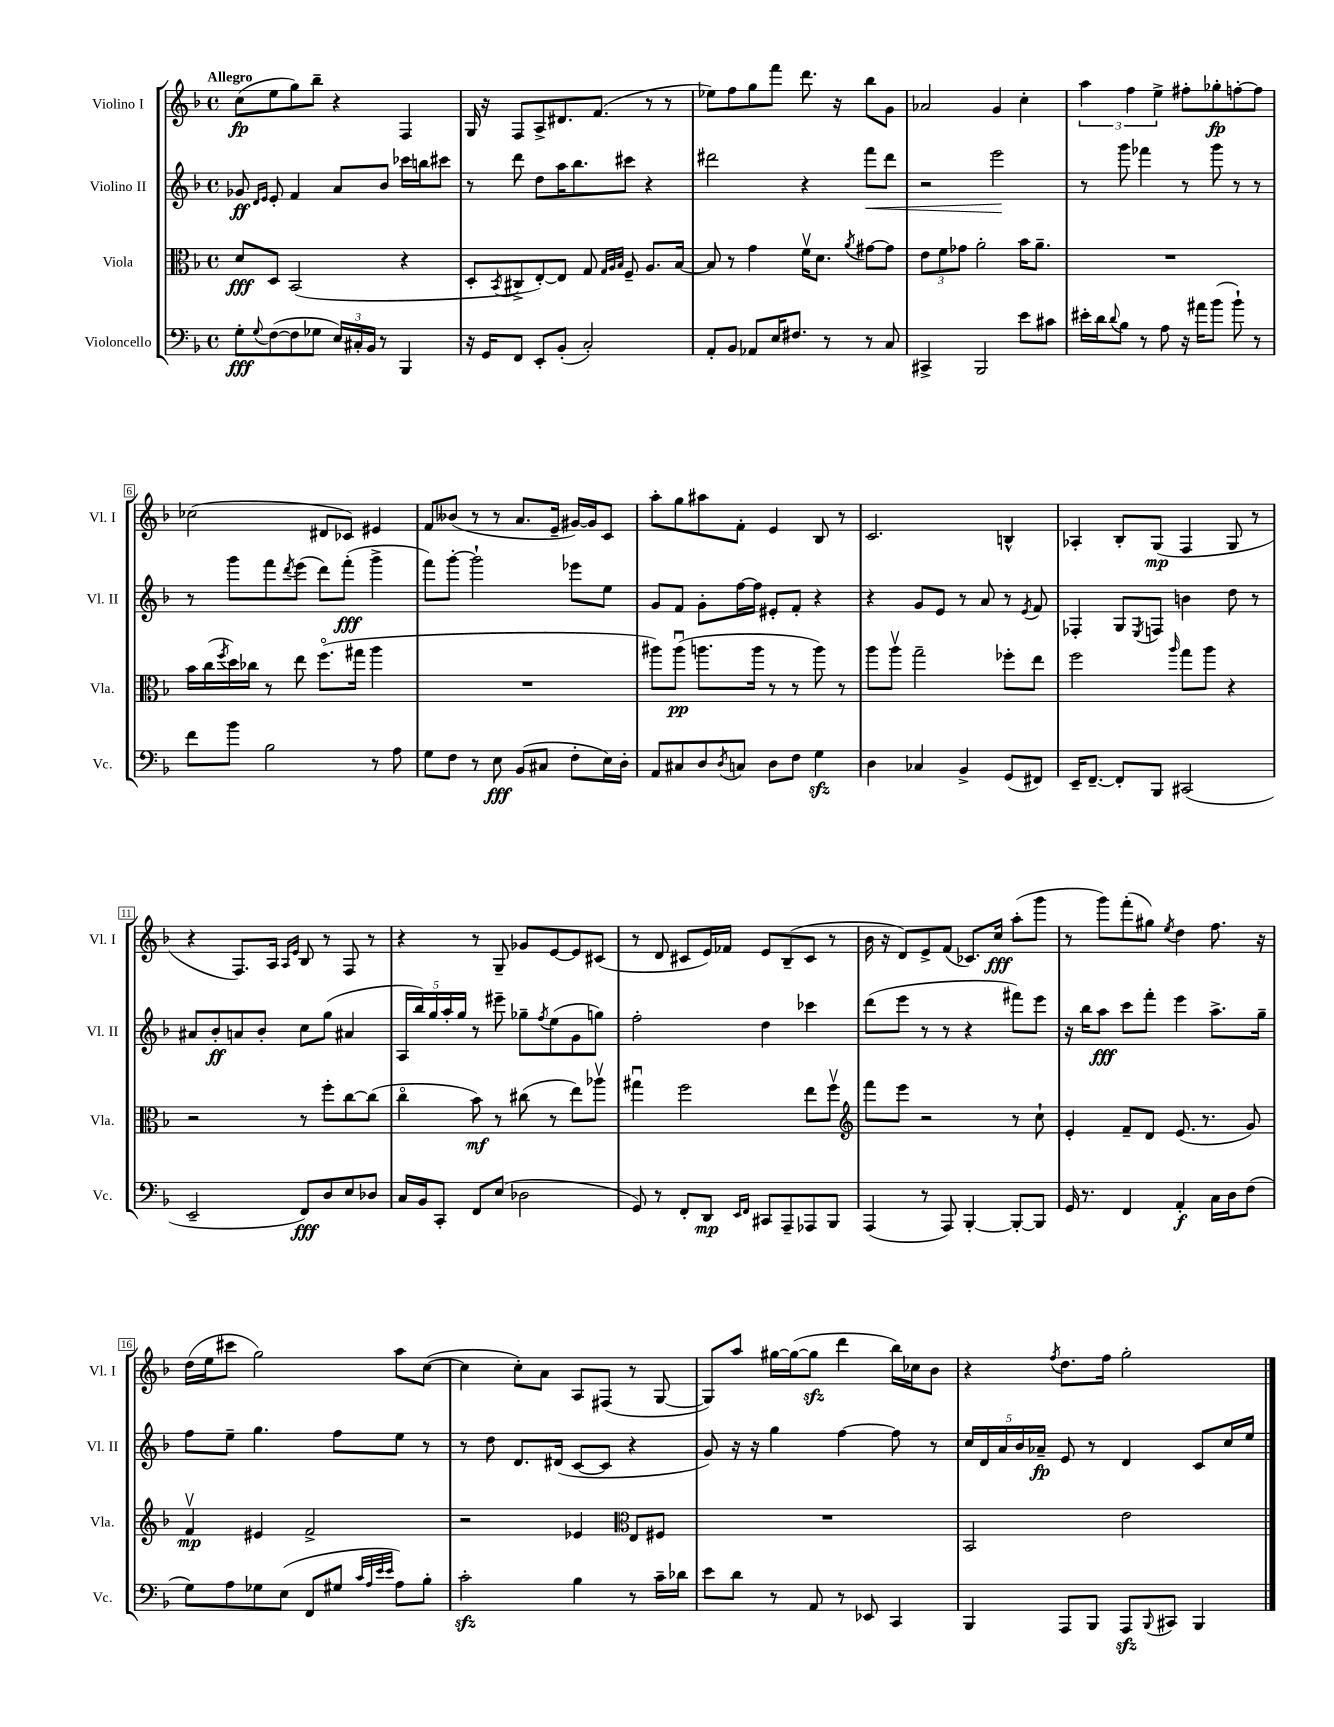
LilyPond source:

<<
\new StaffGroup <<
\new Staff = "s0" \with { instrumentName = "Violino I" shortInstrumentName = "Vl. I" } {
    \clef treble \key f \major \defaultTimeSignature \time 4/4 \tempo "Allegro"
    c''8\fp( e''8 g''8) bes''8-- r4 f4 |
    g16 r16 f8 a8-> dis'8. f'8.( r8 r8 |
    ees''8) f''8 g''8 f'''8 d'''8. r16 bes''8 g'8 |
    aes'2 g'4 c''4-. |
    \tuplet 3/2 { a''4 f''4 e''4-> } fis''8-. ges''8-.\fp f''8~-. f''8 |
    ces''2( dis'8 ces'8) eis'4 |
    f'8 beses'8( r8 r8 a'8. e'16-- gis'16~) gis'16 c'8 |
    a''8-. g''8 ais''8 f'8-. e'4 bes8 r8 |
    c'2. b4-^ |
    aes4-. bes8-. g8\mp( f4 g8 r8 |
    r4 f8.) a16 \grace { a16 e'16 } bes8 r8 f8 r8 |
    r4 r8 g8-- ges'8 e'8~ e'8 cis'8( |
    r8 d'8 cis'8 e'16) fes'16 e'8 bes8--( cis'8 r8 |
    bes'16 r16 d'8) e'8-> f'8( ces'8.) c''16\fff a''8-.( g'''8 |
    r8 g'''8) f'''8-.( gis''8) \acciaccatura { e''8 } d''4 f''8. r16 |
    d''16( e''16 cis'''8 g''2) a''8 c''8~( |
    c''4 c''8-.) a'8 a8 fis8( r8 g8~ |
    g8) a''8 gis''16~ gis''16~( gis''8\sfz d'''4 bes''16) ces''16 bes'8 |
    r4 \acciaccatura { f''8 } d''8. f''16 g''2-. \bar "|." |
}
\new Staff = "s1" \with { instrumentName = "Violino II" shortInstrumentName = "Vl. II" } {
    \clef treble \key f \major \defaultTimeSignature \time 4/4
    ges'8\ff \grace { d'16 e'16 } e'8-. f'4 a'8 bes'8 ces'''16 b''16 cis'''8 |
    r8 d'''8 d''8 a''16 bes''8. cis'''8 r4 |
    dis'''2 r4 f'''8\< dis'''8 |
    r2 e'''2\! |
    r8 g'''8 fes'''4 r8 g'''8 r8 r8 |
    r8 g'''8 f'''8 \acciaccatura { d'''8 } e'''8( d'''8) f'''8-.\fff( g'''4-> |
    f'''8) g'''8~-. g'''2-! ees'''8 e''8 |
    g'8 f'8 g'8-. f''16~ f''16 eis'8-. f'8-. r4 |
    r4 g'8 e'8 r8 a'8 r8 \acciaccatura { e'8 } f'8 |
    fes4-. g8 \acciaccatura { e8 } f8 b'4 d''8 r8 |
    ais'8 bes'8-.\ff a'8 bes'8-. c''8 g''8( ais'4 |
    \tuplet 5/4 { a16 bes''16) g''16 a''16-. g''16 } r8 eis'''8-- ges''8-- \acciaccatura { f''8 } e''8( g'8 g''8) |
    f''2-. d''4 ces'''4 |
    d'''8( e'''8 r8 r8 r4 fis'''8) e'''8 |
    r16 bes''16 a''8\fff c'''8 f'''8-. e'''4 a''8.-> g''16-- |
    f''8 e''8-- g''4. f''8 e''8 r8 |
    r8 d''8 d'8. dis'16( c'8~ c'8 r4 |
    g'8) r16 r16 g''4 f''4~ f''8 r8 |
    \tuplet 5/4 { c''16 d'16 a'16 bes'16 aes'16--\fp } e'8 r8 d'4 c'8 c''16 e''16 \bar "|." |
}
\new Staff = "s2" \with { instrumentName = "Viola" shortInstrumentName = "Vla." } {
    \clef alto \key f \major \defaultTimeSignature \time 4/4
    d'8\fff d8 bes,2( r4 |
    d8-. \acciaccatura { bes,8 } cis8-> e8~-.) e8 g8 \grace { g32 a32 bes32 } f8-- a8. bes16~ |
    bes8 r8 g'4 f'16\upbow d'8. \acciaccatura { a'8 } gis'8~ gis'8 |
    \tuplet 3/2 { e'8 f'8 ges'8 } a'2-. bes'16 a'8.-- |
    R1 |
    bes'16 c''16( \acciaccatura { f''8 } d''16) ces''16 r8 e''8 f''8.\flageolet( gis''16 a''4 |
    R1 |
    ais''8) ais''8\downbow\pp( a''8. a''16 r8 r8 a''8) r8 |
    a''8 a''8\upbow g''2-- fes''8-. e''8 |
    f''2 \grace { a''16 } g''8 a''8 r4 |
    r2 r8 f''8-. c''8~ c''8( |
    c''4\flageolet bes'8\mf) r8 cis''8( r8 e''8) aes''8\upbow |
    gis''4\downbow f''2 e''8 f''8\upbow |
    \clef treble f'''8 e'''8 r2 r8 c''8-! |
    e'4-. f'8-- d'8 e'8.( r8. g'8) |
    f'4\upbow\mp eis'4 f'2-> |
    r2 ees'4 \clef alto e8 fis8 |
    R1 |
    bes,2 e'2 \bar "|." |
}
\new Staff = "s3" \with { instrumentName = "Violoncello" shortInstrumentName = "Vc." } {
    \clef bass \key f \major \defaultTimeSignature \time 4/4
    g8-.\fff \appoggiatura { g8 } f8~( f8 ges8 \tuplet 3/2 { e16) cis16-. bes,16 } r8 bes,,4 |
    r16 g,16 f,8 e,8-. bes,8-.( c2-.) |
    a,8-. bes,8 aes,8 e16 fis8. r8 r8 c8 |
    cis,4-> bes,,2 e'8 cis'8 |
    eis'16-. d'16 \appoggiatura { d'8 } bes8 r8 a8 r16 ais'16 bes'8( bes'8-!) r8 |
    f'8 bes'8 bes2 r8 a8 |
    g8 f8 r8 e8\fff bes,8( cis8 f8-. e16) d16-. |
    a,8 cis8 d8 \acciaccatura { d8 } c8 d8 f8 g4\sfz |
    d4 ces4 bes,4-> g,8( fis,8) |
    e,16-- f,8.~-- f,8-. bes,,8 cis,2( |
    e,2-- f,8\fff) d8 e8 des8 |
    c16 bes,16 c,8-. f,8 e8( des2 |
    g,8) r8 f,8-. d,8\mp \grace { e,16 f,16 } cis,8 a,,8-- aes,,8 bes,,8 |
    a,,4( r8 a,,8) bes,,4~-. bes,,8~-. bes,,8 |
    g,16 r8. f,4 a,4-.\f c16 d16 f8( |
    g8) a8 ges8 e8( f,8 gis8 \grace { c'32 a32 e'32 e'32 } a8) bes8-. |
    c'2-.\sfz bes4 r8 c'16-- des'16 |
    e'8 d'8 r8 a,8 r8 ees,8 c,4 |
    bes,,4 a,,8 bes,,8 a,,8\sfz \appoggiatura { bes,,8 } cis,8 bes,,4 \bar "|." |
}
>>
>>
\layout { \context { \Score \override BarNumber.stencil = #(make-stencil-boxer 0.1 0.3 ly:text-interface::print) } }
